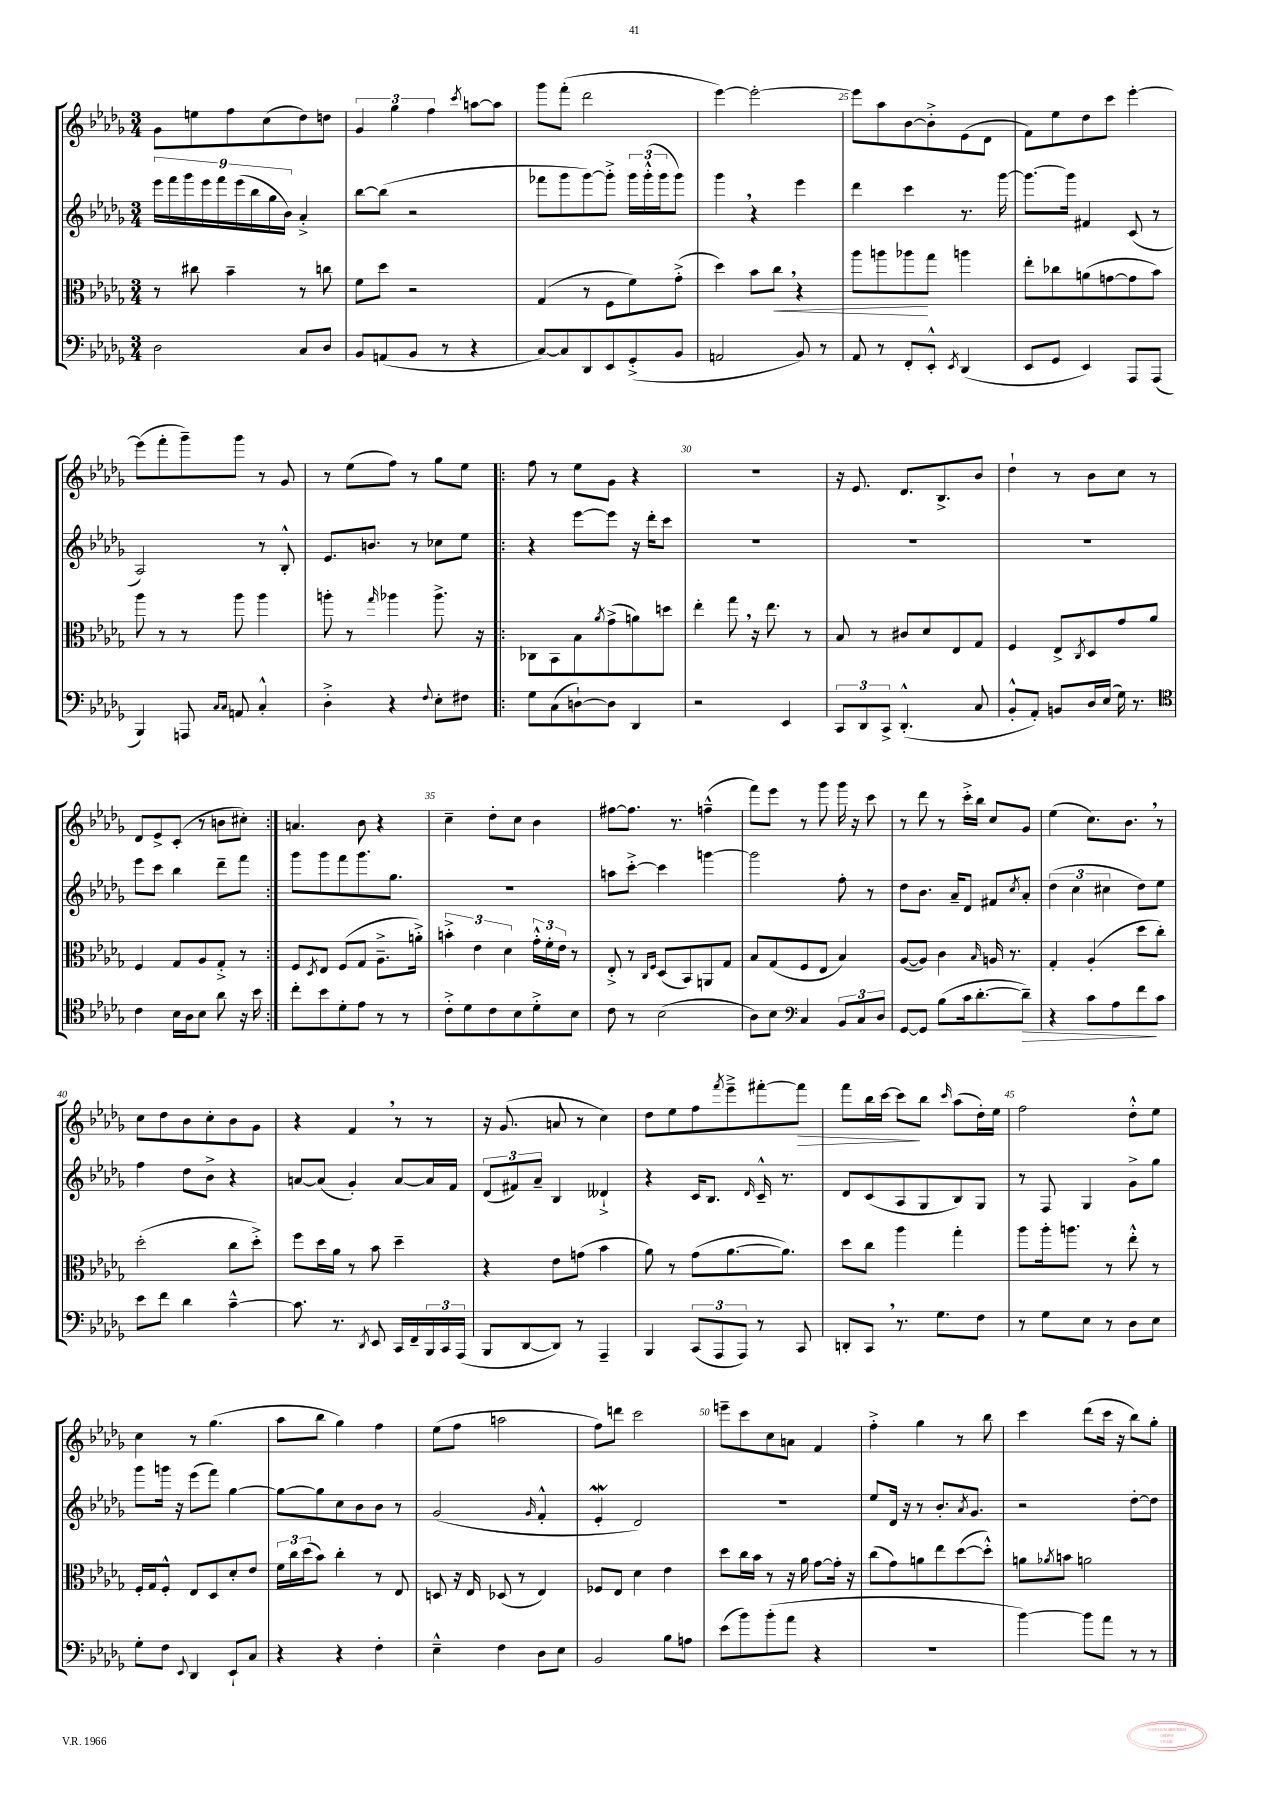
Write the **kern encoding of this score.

**kern	**dynam	**kern	**dynam	**kern	**kern	**dynam
*part4	*part4	*part3	*part3	*part2	*part1	*part1
*staff4	*staff4	*staff3	*staff3	*staff2	*staff1	*staff1
*clefF4	*	*clefC3	*	*clefG2	*clefG2	*
*k[b-e-a-d-g-]	*	*k[b-e-a-d-g-]	*	*k[b-e-a-d-g-]	*k[b-e-a-d-g-]	*
*M3/4	*	*M3/4	*	*M3/4	*M3/4	*
=21	=21	=21	=21	=21	=21	=21
2D-\	.	8r	.	18eee-\LL	8g-\L	.
.	.	.	.	18fff\	.	.
.	.	.	.	18ggg-\	.	.
.	.	8cc#X\	.	.	8een\	.
.	.	.	.	18eee-\	.	.
.	.	.	.	18fff\	.	.
.	.	4b-~\	.	.	8ff\	.
.	.	.	.	(18eee-\	.	.
.	.	.	.	18bb-\	.	.
.	.	.	.	.	(8cc\	.
.	.	.	.	18gg-\	.	.
.	.	.	.	18b-\JJ)	.	.
8C/L	.	8r	.	4a-'^/	8dd-\)	.
8D-/J	.	8ccn\	.	.	8ddn\J	.
=22	=22	=22	=22	=22	=22	=22
8BB-/L	.	8f\L	.	[8bb-\L	6g-/	.
(8AAn/	.	8dd-\J	.	(8bb-\J]	.	.
.	.	.	.	.	6gg-\	.
8BB-/J	.	2r	.	2r	.	.
.	.	.	.	.	6ff\	.
8r	.	.	.	.	.	.
.	.	.	.	.	8qccc/	.
4r	.	.	.	.	[8aan\L	.
.	.	.	.	.	8aa\J]	.
=23	=23	=23	=23	=23	=23	=23
[8C/L)	.	(4G-/	.	8fff-X\L	8ggg-\L	.
8C/]	.	.	.	8ggg-\	(8fff'\J	.
8DD-/	.	8r	.	[8ggg-\)	2ddd-\	.
8EE-/	.	8F\L	.	8ggg-'^\J]	.	.
(8GG-'^/	.	8f\)	.	24ggg-\LL	.	.
.	.	.	.	(24ggg-'^^\	.	.
.	.	.	.	24ggg-\J	.	.
8BB-/J	.	(8g-'^\J	.	8ggg-\J)	.	.
=24	=24	=24	=24	=24	=24	=24
2AAn/	.	4dd-\)	.	4ggg-,\	[4eee-\)	.
.	.	8b-\L	.	4r	2eee-'\_	.
!	!	!	!LO:HP:b	!	!	!
.	.	8cc,\J	<	.	.	.
8BB-/)	.	4r	.	4eee-\	.	.
8r	.	.	.	.	.	.
=25	=25	=25	=25	=25	=25	=25
8AA-/	.	8aa-\L	.	4ddd-\	8eee-\L]	.
8r	.	8aan\	.	.	8aa-\	.
8FF'/L	.	8aa-X\	.	4ccc\	[8b-\	.
8EE-'^^/J	.	8gg-\J	[	.	8b-'^\]	.
8qEE-/	.	.	.	.	.	.
(4DD-/	.	4aan\	.	8.r	(8e-\	.
.	.	.	.	.	8d-\J	.
.	.	.	.	[16ggg-\	.	.
=26	=26	=26	=26	=26	=26	=26
8EE-/L	.	8ee-'\L	.	8.ggg-\L_	8f\L)	.
8GG-/J	.	8cc-X\	.	.	8ee-\	.
.	.	.	.	16ggg-\Jk]	.	.
4EE-/)	.	(8an\	.	4f#X/	8dd-\	.
.	.	[8gn\	.	.	8ccc\J	.
8AAA-/L	.	8g\]	.	(8c/	[4eee-'\	.
(8AAA-/J	.	8b-\J)	.	8r	.	.
!!LO:LB:g=z
=27	=27	=27	=27	=27	=27	=27
4BBB-/)	.	8aa-\	.	2A-/)	(8eee-\L]	.
.	.	8r	.	.	8fff'\	.
8AAAn/	.	8r	.	.	8ggg-~\)	.
16qqC/LL	.	.	.	.	.	.
16qqC/JJ	.	.	.	.	.	.
8AAn/	.	8aa-\	.	.	8ggg-\J	.
4C'^^/	.	4aa-\	.	8r	8r	.
.	.	.	.	8B-'^^/	8g-/	.
=28	=28	=28	=28	=28	=28	=28
4D-'^\	.	8aan'\	.	8.e-/L	8r	.
.	.	8r	.	.	(8ee-\L	.
.	.	.	.	8.bn/J	.	.
.	.	16qqgg-/	.	.	.	.
4r	.	4aa-X\	.	.	8ff\J)	.
.	.	.	.	8r	8r	.
8qqF/	.	.	.	.	.	.
8E-'\L	.	8.aa-^\	.	8cc-X\L	8gg-\L	.
8F#X\J	.	.	.	8ee-\J	8ee-\J	.
.	.	16r	.	.	.	.
=29!|:	=29!|:	=29!|:	=29!|:	=29!|:	=29!|:	=29!|:
8G-\L	.	8C-X\L	.	4r	8ff\	.
(8C\	.	8BB-\	.	.	8r	.
[8Dn`\)	.	8B-\	.	[8eee-\L	8ee-\L	.
.	.	8qa-/	.	.	.	.
8D\J]	.	(8g-^\	.	8eee-\J]	8g-\J	.
4DD-/	.	8an\)	.	16r	4r	.
.	.	.	.	16ddd-'\KL	.	.
.	.	8ddn\J	.	8ccc\J	.	.
=30	=30	=30	=30	=30	=30	=30
2r	.	4ee-'\	.	2.r	2.r	.
.	.	8gg-,\	.	.	.	.
.	.	16r	.	.	.	.
.	.	8.ee-\	.	.	.	.
4EE-/	.	.	.	.	.	.
.	.	8r	.	.	.	.
=31	=31	=31	=31	=31	=31	=31
12CC/L	.	8B-/	.	2.r	16r	.
.	.	.	.	.	8.e-/	.
12DD-/	.	.	.	.	.	.
.	.	8r	.	.	.	.
12CC^/J	.	.	.	.	.	.
(4.DD-'^^/	.	8c#X/L	.	.	8.d-/L	.
.	.	8d-/	.	.	.	.
.	.	.	.	.	8.B-^/	.
.	.	8E-/	.	.	.	.
8C/	.	8G-/J	.	.	8b-/J	.
=32	=32	=32	=32	=32	=32	=32
8BB-'^^/L	.	4F/	.	2.r	4dd-`\	.
8AA-'/J)	.	.	.	.	.	.
8BBn/L	.	8E-^/L	.	.	8r	.
.	.	8qC/	.	.	.	.
16D-/L	.	8D-/	.	.	8b-\L	.
(16E-/JJ	.	.	.	.	.	.
16G-\)	.	8g-/	.	.	8cc\J	.
8.r	.	.	.	.	.	.
.	.	8a-/J	.	.	8r	.
!!LO:LB:g=z
=33	=33	=33	=33	=33	=33	=33
*clefC4	*	*	*	*	*	*
4c\	.	4F/	.	8eee-\L	8d-/L	.
.	.	.	.	8ccc\J	8e-^/	.
16B-\LL	.	8G-/L	.	4bb-\	(8c'/J	.
16A-\J	.	.	.	.	.	.
8B-\J	.	8A-/	.	.	8r	.
8a-\	.	8G-'^/J	.	8ddd-~\L	8bn\L	.
16r	.	8r	.	8fff\J	8cc#X'\J)	.
16b-\	.	.	.	.	.	.
=34:|!	=34:|!	=34:|!	=34:|!	=34:|!	=34:|!	=34:|!
8cc'\L	.	8F/L	.	8ggg-\L	4.an/	.
.	.	8qD-/	.	.	.	.
8b-\	.	8E-/J	.	8ggg-\	.	.
8d-'\	.	(8F/L	.	8fff\	.	.
8e-\J	.	8G-/J	.	8.ggg-\	8b-\	.
8r	.	8.A-~^\L	.	.	4r	.
.	.	.	.	8.gg-\J	.	.
8r	.	.	.	.	.	.
.	.	16an'^\Jk)	.	.	.	.
=35	=35	=35	=35	=35	=35	=35
8c'^\L	.	6bn'^\	.	2.r	4cc~\	.
8d-\	.	.	.	.	.	.
.	.	6e-\	.	.	.	.
8c\	.	.	.	.	8dd-'\L	.
.	.	6d-\	.	.	.	.
8B-\	.	.	.	.	8cc\J	.
8d-'^\	.	24g-'^^\LL	.	.	4b-\	.
.	.	24f'\	.	.	.	.
.	.	24e-\JJ	.	.	.	.
8B-\J	.	8r	.	.	.	.
=36	=36	=36	=36	=36	=36	=36
8c\	.	8E-'^/	.	8aan\L	[8ff#X\L	.
8r	.	8r	.	[8ccc'^\J	8.ff#\J]	.
.	.	16qqC/LL	.	.	.	.
.	.	16qqF/JJ	.	.	.	.
(2B-\	.	(8D-/L	.	4ccc\]	.	.
.	.	.	.	.	8.r	.
.	.	8BB-/)	.	.	.	.
.	.	8AAn/	.	[4gggn\	(4ffn~^^\	.
.	.	8G-/J	.	.	.	.
=37	=37	=37	=37	=37	=37	=37
8A-\L)	.	8B-/L	.	2ggg\]	8fff\L)	.
8B-\J	.	(8G-/	.	.	8eee-\J	.
*clefF4	*	*	*	*	*	*
4C/	.	8F/	.	.	8r	.
.	.	8E-/J	.	.	8ggg-\	.
12BB-/L	.	4B-/)	.	8ff'\	16ggg-\	.
.	.	.	.	.	16r	.
12C/	.	.	.	.	.	.
.	.	.	.	8r	8ccc\	.
12D-/J	.	.	.	.	.	.
=38	=38	=38	=38	=38	=38	=38
[8GG-/L	.	([8A-/L	.	8dd-\L	8r	.
8GG-/J]	.	8A-/J])	.	8.b-\J	8ddd-\	.
(8B-\L	.	4c\	.	.	8r	.
.	.	.	.	16a-~/KL	.	.
16c\k	.	.	.	8d-/J	16ccc'^\LL	.
[8.d-'\	.	.	.	.	16bb-\JJ	.
.	.	16qqB-/	.	.	.	.
.	.	16An/	.	8f#X/L	8cc/L	.
.	.	8.r	.	.	.	.
.	.	.	.	8qcc/	.	.
!	!LO:HP:b	!	!	!	!	!
8d-~\J])	>	.	.	8a-'/J	8g-/J	.
=39	=39	=39	=39	=39	=39	=39
4r	.	4G-'/	.	(6dd-\	(4ee-\	.
.	.	.	.	6cc\	.	.
8c\L	.	(4A-'/	.	.	8.cc\L)	.
.	.	.	.	6cc#X\	.	.
8A-\	.	.	.	.	.	.
.	.	.	.	.	8.b-,\J	.
8f\	.	8dd-\L	.	8dd-\L)	.	.
8c\J	]	8cc'\J)	.	8ee-\J	8r	.
!!LO:LB:g=z
=40	=40	=40	=40	=40	=40	=40
8e-\L	.	(2dd-'\	.	4ff\	8cc\L	.
8f\J	.	.	.	.	8dd-\	.
4d-\	.	.	.	8dd-\L	8b-\	.
.	.	.	.	8b-^\J	8cc'\	.
[4c~^^\	.	8cc\L	.	4r	8b-\	.
.	.	8dd-'^\J)	.	.	8g-\J	.
=41	=41	=41	=41	=41	=41	=41
8.c\]	.	8ff\L	.	[8an/L	4r	.
.	.	16dd-\L	.	(8a/J]	.	.
8.r	.	16a-\JJ	.	.	.	.
.	.	8r	.	4g-'/)	4f,/	.
8qDD-/	.	.	.	.	.	.
8EE-/	.	8b-\	.	.	.	.
16CC/LL	.	4dd-~\	.	[8a/L	8r	.
16FF~/	.	.	.	.	.	.
24BBB-/	.	.	.	16a/L]	8r	.
24CC/	.	.	.	.	.	.
.	.	.	.	16f/JJ	.	.
(24AAA-/JJ	.	.	.	.	.	.
=42	=42	=42	=42	=42	=42	=42
8BBB-/L	.	4r	.	(12d-/L	16r	.
.	.	.	.	.	(8.g-/	.
.	.	.	.	12f#X/)	.	.
[8DD-/	.	.	.	.	.	.
.	.	.	.	12a-~/J	.	.
8DD-/J])	.	8e-\L	.	4B-/	8an/	.
8r	.	(8gn\J	.	.	8r	.
4AAA-~/	.	4b-\	.	4d--X`^/	4cc\)	.
=43	=43	=43	=43	=43	=43	=43
4BBB-/	.	8a-\)	.	4r	8dd-\L	.
.	.	8r	.	.	8ee-\	.
(12CC/L	.	(8g-\L	.	16c/KL	8ff\	.
.	.	.	.	8.B-/J	.	.
12AAA-/	.	.	.	.	.	.
.	.	.	.	.	8qfff/	.
.	.	[8.a-\	.	.	8eee-~^\	.
12AAA-/J)	.	.	.	.	.	.
.	.	.	.	16qqd-/	.	.
8r	.	.	.	16c~^^/	[8fff#X'\	.
.	.	8.a-\J])	.	8.r	.	.
!	!	!	!	!	!	!LO:HP:b
8CC/	.	.	.	.	8fff#\J]	>
=44	=44	=44	=44	=44	=44	=44
8DDn'/L	.	8dd-\L	.	8d-/L	8fff\L	.
8CC,/J	.	8cc\J	.	(8c/	16bb-\L	.
.	.	.	.	.	[16ccc\JJ	.
8.r	.	4aa-\	.	8A-/	8ccc\L]	.
.	.	.	.	8G-/	8bb-\J	]
8.G-\L	.	.	.	.	.	.
.	.	.	.	.	16qqccc/	.
.	.	4gg-'\	.	8B-/)	(8aa-\L	.
8F\J	.	.	.	8G-/J	16dd-'\L)	.
.	.	.	.	.	16ee-\JJ	.
=45	=45	=45	=45	=45	=45	=45
8r	.	8aa-\L	.	8r	2ff\	.
8G-\L	.	16aa-'\k	.	8F/	.	.
.	.	8.aan\J	.	.	.	.
8E-\J	.	.	.	4G-/	.	.
8r	.	8r	.	.	.	.
8D-\L	.	8ee-'^^\	.	8g-^\L	8dd-'^^\L	.
8E-\J	.	8r	.	8gg-\J	8ee-\J	.
!!LO:LB:g=z
=46	=46	=46	=46	=46	=46	=46
8G-'\L	.	16F'/LL	.	8ggg-\L	4cc\	.
.	.	16G-/J	.	.	.	.
8F\J	.	8F'^^/J	.	16gggn\Jk	.	.
.	.	.	.	16r	.	.
8qqEE-/	.	.	.	.	.	.
4DD-/	.	8E-/L	.	(8eee-\L	8r	.
.	.	8D-/	.	8fff\J)	(4.gg-\	.
8EE-`/L	.	8d-'/	.	[4gg-\	.	.
8C/J	.	8e-/J	.	.	.	.
=47	=47	=47	=47	=47	=47	=47
4r	.	24f\LL	.	8gg-\L_	8aa-\L	.
.	.	24cc\	.	.	.	.
.	.	(24dd-\J	.	.	.	.
.	.	8b-\J)	.	8gg-\]	8bb-\J	.
4r	.	4cc'\	.	8cc\	4gg-\)	.
.	.	.	.	8b-\	.	.
4F'\	.	8r	.	8b-\J	4ff\	.
.	.	8E-/	.	8r	.	.
=48	=48	=48	=48	=48	=48	=48
4E-~^^\	.	8Dn/	.	(2g-/	(8ee-\L	.
.	.	16r	.	.	8ff\J	.
.	.	16E-/	.	.	.	.
4F\	.	(8D-X/	.	.	2aan\	.
.	.	8r	.	.	.	.
.	.	.	.	16qqg-/	.	.
8D-\L	.	4E-/)	.	4f'^^/	.	.
8E-\J	.	.	.	.	.	.
=49	=49	=49	=49	=49	=49	=49
2BB-/	.	8F-X/L	.	4e-W'/	8ff\L)	.
.	.	8E-/J	.	.	8dddn\J	.
.	.	4d-\	.	2d-/)	2ccc\	.
8B-\L	.	4e-\	.	.	.	.
8An\J	.	.	.	.	.	.
=50	=50	=50	=50	=50	=50	=50
(8e-\L	.	8dd-\L	.	2.r	8eeen~\L	.
8b-\)	.	16cc\L	.	.	8ccc\	.
.	.	16b-\JJ	.	.	.	.
(8b-'\	.	8r	.	.	8cc\	.
8a-\J	.	16r	.	.	8an\J	.
.	.	16a-\	.	.	.	.
4r	.	[8g-\L	.	.	4f/	.
.	.	16g-'\Jk]	.	.	.	.
.	.	16r	.	.	.	.
=51	=51	=51	=51	=51	=51	=51
2.r	.	(8cc\L	.	8ee-/L	4ff'^\	.
.	.	8g-\)	.	16d-/Jk	.	.
.	.	.	.	16r	.	.
.	.	8an\	.	8r	4gg-\	.
.	.	8ee-\	.	8.b-'/L	.	.
.	.	([8dd-\	.	.	8r	.
.	.	.	.	8qa-/	.	.
.	.	.	.	8.g-/J	.	.
.	.	8dd-'^^\J])	.	.	8bb-\	.
=52	=52	=52	=52	=52	=52	=52
[4b-\)	.	8an\L	.	2r	4ccc\	.
.	.	8qa-X/	.	.	.	.
.	.	8bn\J	.	.	.	.
8b-\L]	.	2an\	.	.	(8ddd-\L	.
8a-\J	.	.	.	.	16ccc\Jk	.
.	.	.	.	.	16r	.
8r	.	.	.	[8dd-'\L	8bb-\L)	.
8r	.	.	.	8dd-\J]	8gg-'\J	.
==	==	==	==	==	==	==
*-	*-	*-	*-	*-	*-	*-
